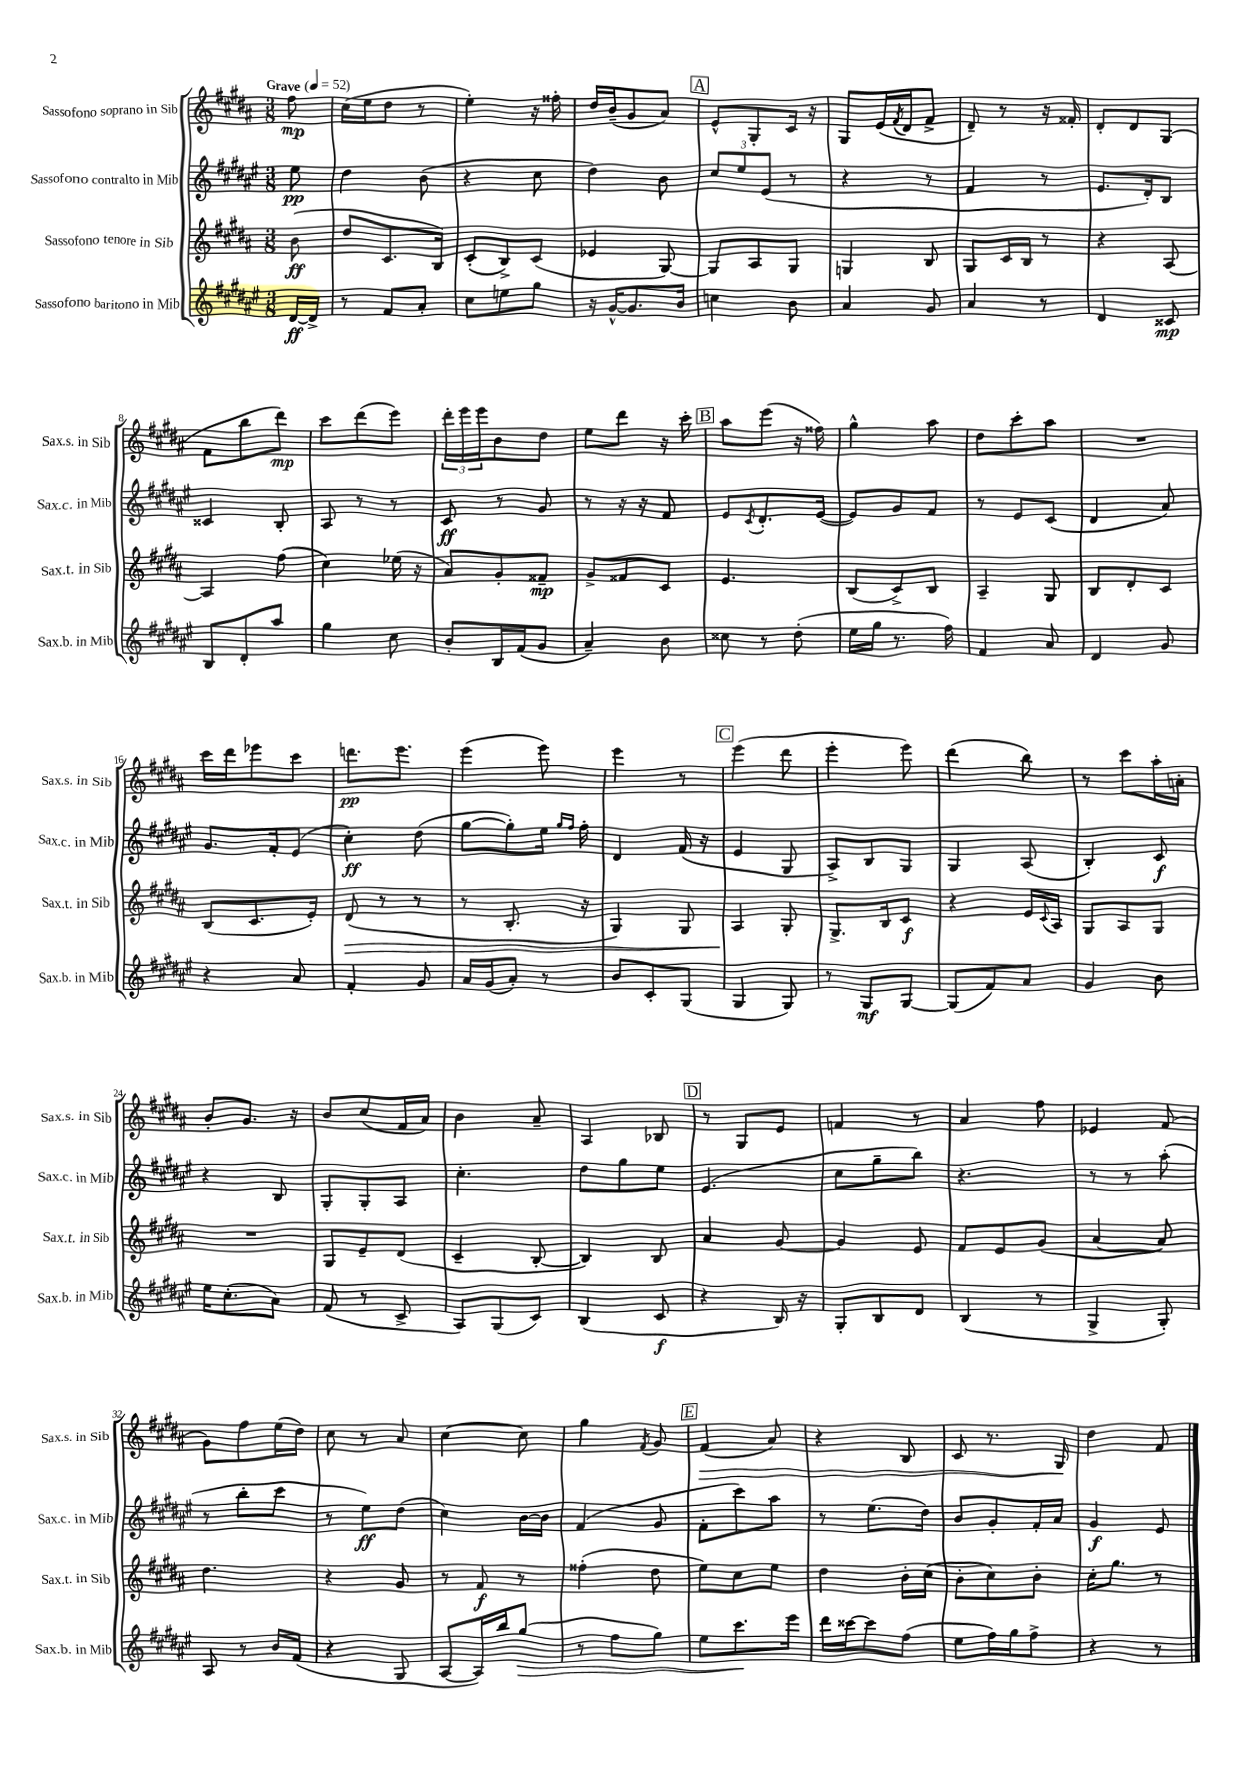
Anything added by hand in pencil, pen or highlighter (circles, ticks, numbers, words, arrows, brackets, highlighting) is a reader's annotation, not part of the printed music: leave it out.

**kern	**dynam	**kern	**dynam	**kern	**dynam	**kern	**dynam
*part4	*part4	*part3	*part3	*part2	*part2	*part1	*part1
*staff4	*staff4	*staff3	*staff3	*staff2	*staff2	*staff1	*staff1
*I"Sassofono baritono in Mib	*	*I"Sassofono tenore in Sib	*	*I"Sassofono contralto in Mib	*	*I"Sassofono soprano in Sib	*
*I'Sax.b. in Mib	*	*I'Sax.t. in Sib	*	*I'Sax.c. in Mib	*	*I'Sax.s. in Sib	*
*clefG2	*	*clefG2	*	*clefG2	*	*clefG2	*
*k[f#c#g#d#a#e#]	*	*k[f#c#g#d#a#]	*	*k[f#c#g#d#a#e#]	*	*k[f#c#g#d#a#]	*
*M3/8	*	*M3/8	*	*M3/8	*	*M3/8	*
*MM52	*	*MM52	*	*MM52	*	*MM52	*
=	=	=	=	=	=	=	=
!	!	!	!	!	!	!LO:TX:a:B:t=Grave	!
[16d#/LL	ff	(8b\	ff	8ee#\	pp	8ff#\	mp
16d#^/JJ]	.	.	.	.	.	.	.
=1	=1	=1	=1	=1	=1	=1	=1
8r	.	8dd#/L	.	4dd#\	.	(16cc#\LL	.
.	.	.	.	.	.	16ee\J	.
8f#/L	.	8.c#/	.	.	.	8dd#\J	.
8a#'/J	.	.	.	(8b\	.	8r	.
.	.	16B/Jk)	.	.	.	.	.
=2	=2	=2	=2	=2	=2	=2	=2
8cc#\L	.	(8c#'/L	.	4r	.	4ee'\)	.
8een\	.	8B^/)	.	.	.	.	.
8gg#\J	.	(8c#/J	.	8cc#\	.	16r	.
.	.	.	.	.	.	16ff##X'\	.
=3	=3	=3	=3	=3	=3	=3	=3
16r	.	4e-X/	.	4dd#\)	.	16dd#/LL	.
[16g#^^/KL	.	.	.	.	.	(16b~/J	.
8.g#/]	.	.	.	.	.	8g#/	.
.	.	[8G#/)	.	8b\	.	8a#/J)	.
16b/Jk	.	.	.	.	.	.	.
!!LO:REH:place=s1:t=A
=4	=4	=4	=4	=4	=4	=4	=4
4ccn\	.	8G#/L]	.	12cc#/L	.	8e^^/L	.
.	.	.	.	12ee#/	.	.	.
.	.	8A#/	.	.	.	8G#'/	.
.	.	.	.	(12e#/J	.	.	.
8b\	.	8G#/J	.	8r	.	16c#/Jk	.
.	.	.	.	.	.	16r	.
=5	=5	=5	=5	=5	=5	=5	=5
4a#/	.	4Gn/	.	4r	.	8G#/L	.
.	.	.	.	.	.	(16e/L	.
.	.	.	.	.	.	8qf#/	.
.	.	.	.	.	.	16d#/J	.
8g#/	.	8B/	.	8r	.	8f#^/J	.
=6	=6	=6	=6	=6	=6	=6	=6
4a#/	.	8G#/L	.	4f#/	.	8d#~/)	.
.	.	16c#/L	.	.	.	8r	.
.	.	16B/JJ	.	.	.	.	.
8r	.	8r	.	8r	.	16r	.
.	.	.	.	.	.	16f##X'/	.
=7	=7	=7	=7	=7	=7	=7	=7
4d#/	.	4r	.	8.e#/L	.	8d#'/L	.
.	.	.	.	.	.	8d#/	.
.	.	.	.	16d#'/k)	.	.	.
8c##X/	mp	[8A#/	.	8B/J	.	(8G#/J	.
!!LO:LB:g=z
=8	=8	=8	=8	=8	=8	=8	=8
8B/L	.	4A#/]	.	4c##X/	.	8f#\L	.
8d#'/	.	.	.	.	.	8bb\	.
8aa#/J	.	(8ff#\	.	8B'/	.	8ddd#\J)	mp
=9	=9	=9	=9	=9	=9	=9	=9
4gg#\	.	4cc#\)	.	8A#/	.	8ccc#\L	.
.	.	.	.	8r	.	(8ddd#\	.
8cc#\	.	(16ee-X\	.	8r	.	8eee\J)	.
.	.	16r	.	.	.	.	.
=10	=10	=10	=10	=10	=10	=10	=10
8b'/L	.	8a#/L)	.	8c#/	ff	24ddd#'\LL	.
.	.	.	.	.	.	24eee\	.
.	.	.	.	.	.	24eee\J	.
16B/L	.	8g#'/	.	8r	.	8b\	.
(16f#/J	.	.	.	.	.	.	.
8g#/J	.	8f##X~/J	mp	8g#/	.	8dd#\J	.
=11	=11	=11	=11	=11	=11	=11	=11
4a#~/)	.	8g#^/L	.	8r	.	8ee\L	.
.	.	8f##X/	.	16r	.	8ddd#\J	.
.	.	.	.	16r	.	.	.
8b\	.	8c#/J	.	8f#/	.	16r	.
.	.	.	.	.	.	16ccc#'\	.
!!LO:REH:place=s1:t=B
=12	=12	=12	=12	=12	=12	=12	=12
8cc##X\	.	4.e/	.	8e#/L	.	8aa#\L	.
.	.	.	.	8qc#/	.	.	.
8r	.	.	.	8.d#'/	.	(8eee\J	.
(8dd#'\	.	.	.	.	.	16r	.
.	.	.	.	([16e#/Jk	.	16ff##X\)	.
=13	=13	=13	=13	=13	=13	=13	=13
16ee#\LL	.	(8B/L	.	8e#/L])	.	4gg#^^\	.
16gg#\JJ	.	.	.	.	.	.	.
8.r	.	8c#^/)	.	8g#/	.	.	.
.	.	8B/J	.	8f#/J	.	8aa#\	.
16ff#\)	.	.	.	.	.	.	.
=14	=14	=14	=14	=14	=14	=14	=14
4f#/	.	4A#~/	.	8r	.	8dd#\L	.
.	.	.	.	8e#/L	.	8ccc#'\	.
8a#/	.	8G#/	.	(8c#/J	.	8aa#\J	.
=15	=15	=15	=15	=15	=15	=15	=15
4d#/	.	8B/L	.	4d#/	.	4.r	.
.	.	8d#'/	.	.	.	.	.
8g#/	.	8c#/J	.	8a#/)	.	.	.
!!LO:LB:g=z
=16	=16	=16	=16	=16	=16	=16	=16
4r	.	(8B/L	.	8.g#/L	.	16ccc#\LL	.
.	.	.	.	.	.	16ddd#\J	.
.	.	8.c#/	.	.	.	8eee-X\	.
.	.	.	.	16f#'/k	.	.	.
8a#/	.	.	.	(8e#/J	.	8ccc#\J	.
.	.	16e'/Jk)	.	.	.	.	.
=17	=17	=17	=17	=17	=17	=17	=17
!	!	!	!LO:HP:b	!	!	!	!
4f#'/	.	(8d#/	>	4cc#'\)	ff	8.dddn\L	pp
.	.	8r	.	.	.	.	.
.	.	.	.	.	.	8.eee\J	.
8g#/	.	8r	.	(8dd#\	.	.	.
=18	=18	=18	=18	=18	=18	=18	=18
16a#/LL	.	8r	.	[8gg#\L	.	(4eee\	.
(16g#/J	.	.	.	.	.	.	.
8a#'/J)	.	8.B'/	.	8gg#'\])	.	.	.
8r	.	.	.	16ee#\Jk	.	8eee\)	.
.	.	.	.	16qqgg#/LL	.	.	.
.	.	.	.	16qqff#/JJ	.	.	.
.	.	16r	.	16ff#'\	.	.	.
=19	=19	=19	=19	=19	=19	=19	=19
8b/L	.	4G#/)	.	4d#/	.	4eee\	.
8c#'/	.	.	.	.	.	.	.
(8G#/J	.	8G#/	.	(16f#/	.	8r	.
.	.	.	.	16r	.	.	.
!!LO:REH:place=s1:t=C
=20	=20	=20	=20	=20	=20	=20	=20
4G#/	.	4A#/	.	4e#/	.	(4eee\	.
8G#/)	.	8G#'/	]	8G#/	.	8ddd#\	.
=21	=21	=21	=21	=21	=21	=21	=21
8r	.	8.G#^/L	.	8A#^/L)	.	4eee'\	.
8G#/L	mf	.	.	8B/	.	.	.
.	.	16B/k	.	.	.	.	.
[8G#/J	.	8c#/J	f	8G#/J	.	8eee\)	.
=22	=22	=22	=22	=22	=22	=22	=22
(8G#/L]	.	4r	.	4G#/	.	(4ddd#\	.
8f#/)	.	.	.	.	.	.	.
8a#/J	.	16e/LL	.	(8A#/	.	8bb\)	.
.	.	8qqc#/	.	.	.	.	.
.	.	16A#/JJ	.	.	.	.	.
=23	=23	=23	=23	=23	=23	=23	=23
4g#/	.	8G#/L	.	4B'/)	.	8r	.
.	.	8A#/	.	.	.	8ccc#\L	.
8b\	.	8G#/J	.	8c#/	f	16aa#'\L	.
.	.	.	.	.	.	16an'\JJ	.
!!LO:LB:g=z
=24	=24	=24	=24	=24	=24	=24	=24
16ee#\KL	.	4.r	.	4r	.	8b'/L	.
(8.cc#'\	.	.	.	.	.	.	.
.	.	.	.	.	.	8.g#/J	.
8a#\J)	.	.	.	8B/	.	.	.
.	.	.	.	.	.	16r	.
=25	=25	=25	=25	=25	=25	=25	=25
(8f#/	.	8G#/L	.	8G#'/L	.	8b/L	.
8r	.	8e~/	.	8G#'/	.	(8cc#/	.
8c#^/	.	(8d#/J	.	8A#/J	.	16f#/L	.
.	.	.	.	.	.	16a#/JJ)	.
=26	=26	=26	=26	=26	=26	=26	=26
8A#/L)	.	4c#~/	.	4.cc#'\	.	4b\	.
(8G#/	.	.	.	.	.	.	.
8c#/J)	.	[8B'/	.	.	.	8a#~/	.
=27	=27	=27	=27	=27	=27	=27	=27
(4B/	.	4B/])	.	8dd#\L	.	4A#/	.
.	.	.	.	8gg#\	.	.	.
8c#/	f	8B/	.	8ee#\J	.	8B-X/	.
!!LO:REH:place=s1:t=D
=28	=28	=28	=28	=28	=28	=28	=28
4r	.	4a#/	.	(4.e#/	.	8r	.
.	.	.	.	.	.	8G#/L	.
16B/)	.	[8g#/	.	.	.	8e/J	.
16r	.	.	.	.	.	.	.
=29	=29	=29	=29	=29	=29	=29	=29
8G#'/L	.	4g#/]	.	8cc#\L	.	4fn/	.
8B/	.	.	.	8gg#~\	.	.	.
8d#/J	.	8e/	.	8bb\J)	.	8r	.
=30	=30	=30	=30	=30	=30	=30	=30
(4B/	.	8f#/L	.	4.r	.	4a#/	.
.	.	8e/	.	.	.	.	.
8r	.	(8g#/J	.	.	.	8ff#\	.
=31	=31	=31	=31	=31	=31	=31	=31
4G#^/	.	[4a#/	.	8r	.	4e-X/	.
.	.	.	.	8r	.	.	.
8G#'/)	.	8a#/])	.	(8aa#'\	.	(8f#/	.
!!LO:LB:g=z
=32	=32	=32	=32	=32	=32	=32	=32
8A#/	.	4.dd#\	.	8r	.	8g#\L)	.
8r	.	.	.	8bb'\L	.	8ff#\	.
16b/LL	.	.	.	8ccc#\J	.	(16ee\L	.
(16f#/JJ	.	.	.	.	.	16dd#\JJ)	.
=33	=33	=33	=33	=33	=33	=33	=33
4r	.	4r	.	8r	.	8cc#\	.
.	.	.	.	8ee#\L)	ff	8r	.
8G#/	.	8g#/	.	(8dd#\J	.	8a#/	.
=34	=34	=34	=34	=34	=34	=34	=34
[8A#/L	.	8r	.	4cc#\)	.	[4cc#\	.
16A#/L])	.	8f#/	f	.	.	.	.
16bb/J	.	.	.	.	.	.	.
!	!LO:HP:b	!	!	!	!	!	!
(8gg#/J	>	8r	.	[16b\LL	.	8cc#\]	.
.	.	.	.	16b\JJ]	.	.	.
=35	=35	=35	=35	=35	=35	=35	=35
8r	.	(4ff##X'\	.	(4f#/	.	4gg#\	.
8ff#\L	.	.	.	.	.	.	.
.	.	.	.	.	.	8qf#/	.
8gg#\J)	.	8dd#\	.	8g#/	.	8g#/	.
!!LO:REH:place=s1:t=E
=36	=36	=36	=36	=36	=36	=36	=36
!	!	!	!	!	!	!	!LO:HP:b
8ee#\L	.	8ee\L)	.	8f#'\L	.	(4f#/	>
8.ccc#\	.	8cc#\	.	8ccc#\)	.	.	.
.	.	8ee\J	.	8aa#\J	.	8a#/)	.
16eee#\Jk	]	.	.	.	.	.	.
=37	=37	=37	=37	=37	=37	=37	=37
16ddd#\LL	.	4dd#\	.	8r	.	4r	.
[16ccc##X\J	.	.	.	.	.	.	.
8ccc##\]	.	.	.	(8.ee#\L	.	.	.
(8ff#\J	.	16b'\LL	.	.	.	8B/	.
.	.	(16cc#\JJ	.	16dd#\Jk)	.	.	.
=38	=38	=38	=38	=38	=38	=38	=38
8ee#\L	.	8b'\L	.	8b/L	.	8c#/	.
16ff#\L)	.	8cc#\)	.	8g#'/	.	8.r	.
16gg#\J	.	.	.	.	.	.	.
8ff#^\J	.	8b'\J	.	16f#'/L	.	.	.
.	.	.	.	16a#/JJ	.	16G#/	.
.	.	.	.	.	.	.	]
=39	=39	=39	=39	=39	=39	=39	=39
4r	.	16cc#'\KL	.	4g#/	f	4dd#\	.
.	.	8.gg#\J	.	.	.	.	.
8r	.	8r	.	8e#/	.	8f#/	.
==	==	==	==	==	==	==	==
*-	*-	*-	*-	*-	*-	*-	*-
